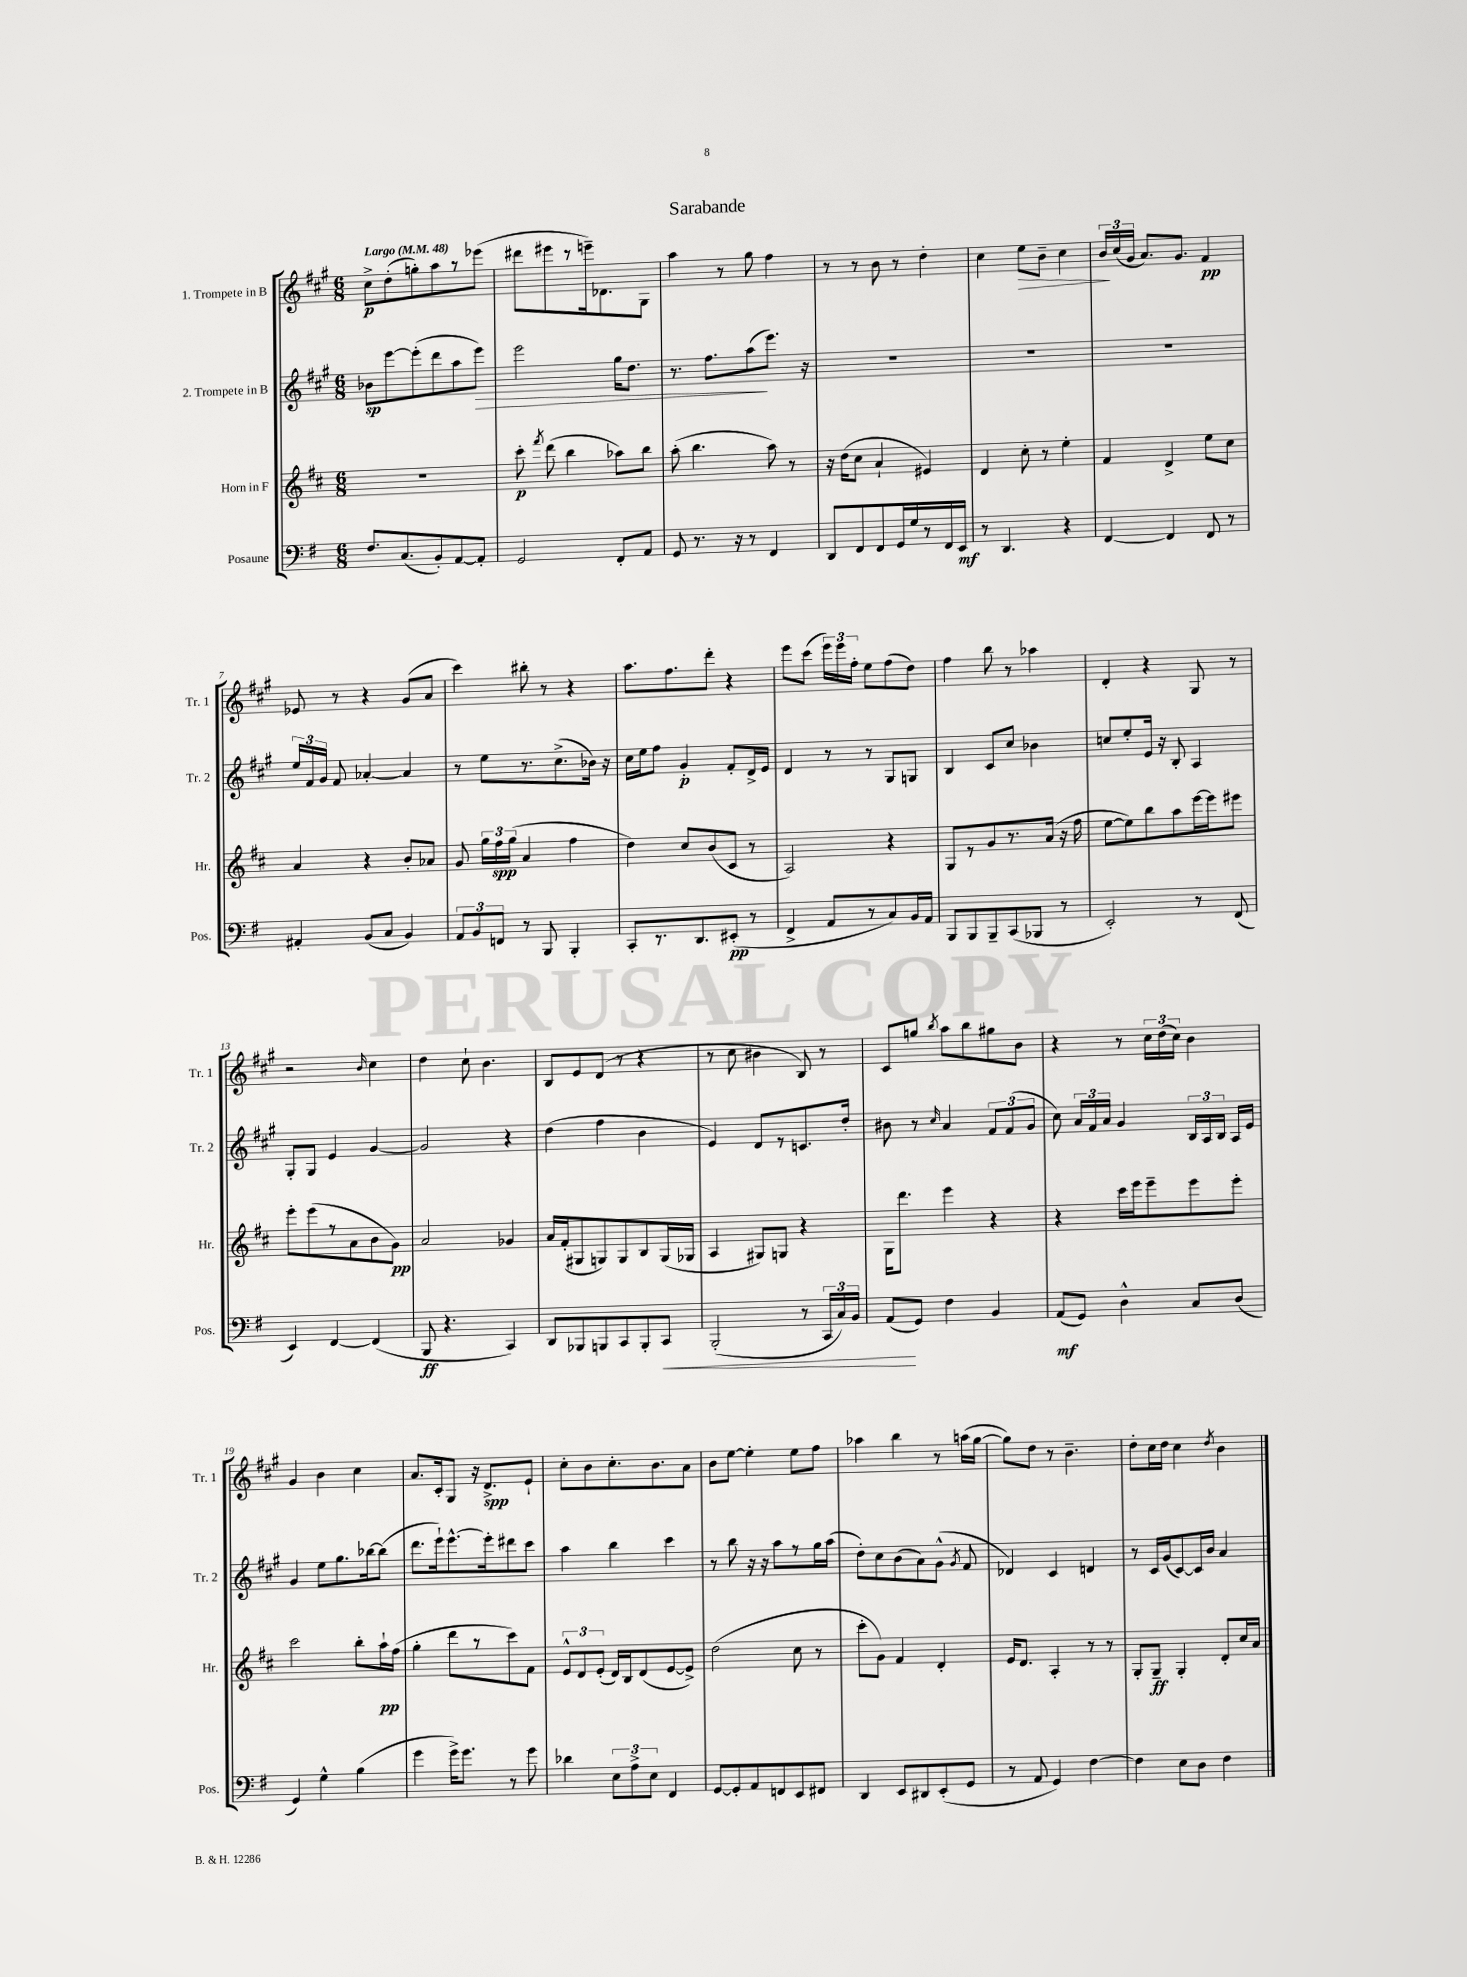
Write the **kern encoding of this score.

**kern	**kern	**kern	**kern
*staff4	*staff3	*staff2	*staff1
*clefF4	*clefG2	*clefG2	*clefG2
*k[f#]	*k[f#c#]	*k[f#c#g#]	*k[f#c#g#]
*M6/8	*M6/8	*M6/8	*M6/8
*MM48	*MM48	*MM48	*MM48
8.F#	2.r	8b-	8cc#^
.	.	[8eee	(8dd'
(8.C	.	.	.
.	.	(8eee']	8gg')
8BB')	.	8ddd	8aa
[8AA	.	8aa	8r
8AA']	.	8eee)	(8eee-
=	=	=	=
2GG	8ccc#'	2eee	8ddd#
.	8qfff#	.	.
.	(8ddd	.	8eee#
.	4bb	.	8r
.	.	.	16eee~)
.	.	.	8.d-
8FF#'	8aa-)	16gg#	.
.	.	8.dd	.
8AA	8bb	.	8G#
=	=	=	=
8GG	(8aa'	8.r	4aa
8.r	4.bb	.	.
.	.	8.ff#	.
.	.	.	8r
16r	.	.	.
8r	.	(8aa	8gg#
4FF#	8aa)	8.eee)	4ff#
.	8r	.	.
.	.	16r	.
=	=	=	=
8DD	16r	2.r	8r
.	(16dd	.	.
8FF#	8cc#	.	8r
8FF#	4a`	.	8b
16GG	.	.	8r
16G	.	.	.
8r	4e#)	.	4dd'
16FF#	.	.	.
16EE	.	.	.
=	=	=	=
8r	4d	2.r	4cc#
4.DD	.	.	.
.	8cc#'	.	8ee
.	8r	.	8b~
4r	4ee'	.	4cc#
=	=	=	=
[4FF#	4f#	2.r	24b
.	.	.	(24cc#
.	.	.	24g#
.	.	.	8.a)
4FF#]	4d^	.	.
.	.	.	8.g#
8FF#	8ee	.	4f#
8r	8cc#	.	.
=	=	=	=
4AA#'	4a	24ee	8e-
.	.	24f#	.
.	.	24g#	.
.	.	8f#	8r
(8BB	4r	[4a-'	4r
8C	.	.	.
4BB)	8b'	4a-]	(8g#
.	8a-	.	8a
=	=	=	=
12AA	8g	8r	4ccc#)
12BB	.	.	.
.	24gg	8ee	.
12FF	24ff#	.	.
.	(24gg	.	.
8r	4a	8.r	8bb#'
8BBB	.	.	8r
.	.	(8.cc#^	.
4BBB'	4ff#	.	4r
.	.	16b-)	.
.	.	16r	.
=	=	=	=
8CC'	4dd)	16cc#	8.aa
.	.	16ee	.
8.r	.	8ff#	.
.	.	.	8.ff#
.	8cc#	4g#'	.
8.DD	.	.	.
.	(8b	.	8ddd'
(8EE#'	8c#	8f#'	4r
8r	8r	16d^	.
.	.	16e	.
=	=	=	=
4FF#^	2A)	4d	8eee
.	.	.	(8ccc#
8AA	.	8r	24eee)
.	.	.	24eee
.	.	.	24ff#'
8r	.	8r	8ee
8C)	4r	8G#	(8ff#
16BB	.	8G	8dd)
16AA	.	.	.
=	=	=	=
8BBB	8G	4B	4ff#
8BBB	8r	.	.
8BBB~	8g	8c#	8bb
(8CC	8.r	8cc#	8r
8BBB-	.	4b-	4aa-
.	(16a	.	.
8r	16r	.	.
.	16ff#	.	.
=	=	=	=
2EE')	[8ee	8cc	4d'
.	8ee])	8ee'	.
.	8bb	16e	4r
.	.	16r	.
.	8aa	8B'	.
8r	[16eee	4A	8G#
.	16eee]	.	.
(8FF#	8eee#	.	8r
=	=	=	=
4EE)	8eee'	8G#'	2r
.	(8eee	8G#	.
[4FF#	8r	4e	.
.	8a	.	.
.	.	.	16qqb
(4FF#]	8b	[4g#	4cc#
.	8g)	.	.
=	=	=	=
8BBB	2a	2g#]	4dd
4.r	.	.	.
.	.	.	8cc#`
.	.	.	4.b
4CC)	4g-	4r	.
=	=	=	=
8DD	16a	(4dd	8B
.	(16f#'	.	.
8BBB-	8G#	.	8e
8BBB	8G)	4ff#	(8d
8CC	8G	.	8r
8BBB'	8B	4b	4r
8CC	(16G	.	.
.	16G-	.	.
=	=	=	=
(2BBB'	4A	4e)	8r
.	.	.	8cc#
.	8G#)	8d	4b#
.	8G	8r	.
8r	4r	8.c	8B)
24CC	.	.	8r
24C)	.	.	.
.	.	16dd'	.
24BB	.	.	.
=	=	=	=
(8AA	16G	8b#	8c#
.	8.ddd	.	.
8GG)	.	8r	8gg
.	.	16qqcc#	8qbb
4F#	4eee	4a	8aa
.	.	.	8bb
4BB	4r	12f#	8gg#
.	.	(12f#	.
.	.	.	8b
.	.	12g#	.
=	=	=	=
(8AA	4r	8cc#)	4r
8GG)	.	24a	.
.	.	24f#	.
.	.	24a	.
4D^^	16ccc#	4g#	8r
.	16eee	.	.
.	8eee~	.	24cc#
.	.	.	(24dd
.	.	.	24cc#)
8C	8eee	24B	4b
.	.	24A	.
.	.	24B	.
(8D	8eee'	16A	.
.	.	16e	.
=	=	=	=
4GG)	2ccc#	4g#	4g#
4G^^	.	8ee	4b
.	.	8.gg#	.
(4B	8bb'	.	4cc#
.	.	[16bb-	.
.	16aa`	(8bb-]	.
.	(16ff#	.	.
=	=	=	=
4g	4gg'	8.ddd	8.a
.	.	16eee`)	16c#'
16g^)	8ddd	[8.eee^^	8G#
8.g	.	.	.
.	8r	.	16r
.	.	16eee']	8.d^
8r	8ccc#)	8ddd#	.
8g	8f#	8ccc#	8e`
=	=	=	=
4d-	12e^^	4aa	8cc#'
.	12d	.	.
.	.	.	8b
.	(12e'	.	.
12E	16d)	4bb	8.cc#'
.	16B	.	.
12A^	.	.	.
.	(8d	.	.
12E	.	.	.
.	.	.	8.b
4FF#	[8e	4ccc#	.
.	8e^])	.	8a
=	=	=	=
[8GG	(2dd	8r	8b
8GG']	.	8bb	[8ee
8AA	.	16r	4ee']
.	.	16r	.
8FF	.	8aa	.
8EE	8cc#	8r	8ee
8FF#	8r	16gg#	8ff#
.	.	(16aa	.
=	=	=	=
4DD	8ccc#'	8dd')	4aa-
.	8g)	8cc#	.
8EE	4f#	(8b	4bb
8DD#	.	8a)	.
(8EE'	4d'	(8g#^^	8r
.	.	8qg#	.
8GG	.	8f#	(16aa
.	.	.	[16gg#
=	=	=	=
8r	16e	4d-)	8gg#])
.	8.d	.	.
8AA	.	.	8dd
4GG)	4A'	4c#	8r
.	.	.	4.b~
[4F#	8r	4d	.
.	8r	.	.
=	=	=	=
4F#]	8G'	8r	8dd'
.	8G~	16c#	16cc#
.	.	(16g#	16dd
8E	4G'	[8c#)	4cc#
8D	.	16c#]	.
.	.	16b	.
.	.	.	8qdd
4F#	8d'	4a	4b
.	16cc#	.	.
.	16a	.	.
==	==	==	==
*-	*-	*-	*-
